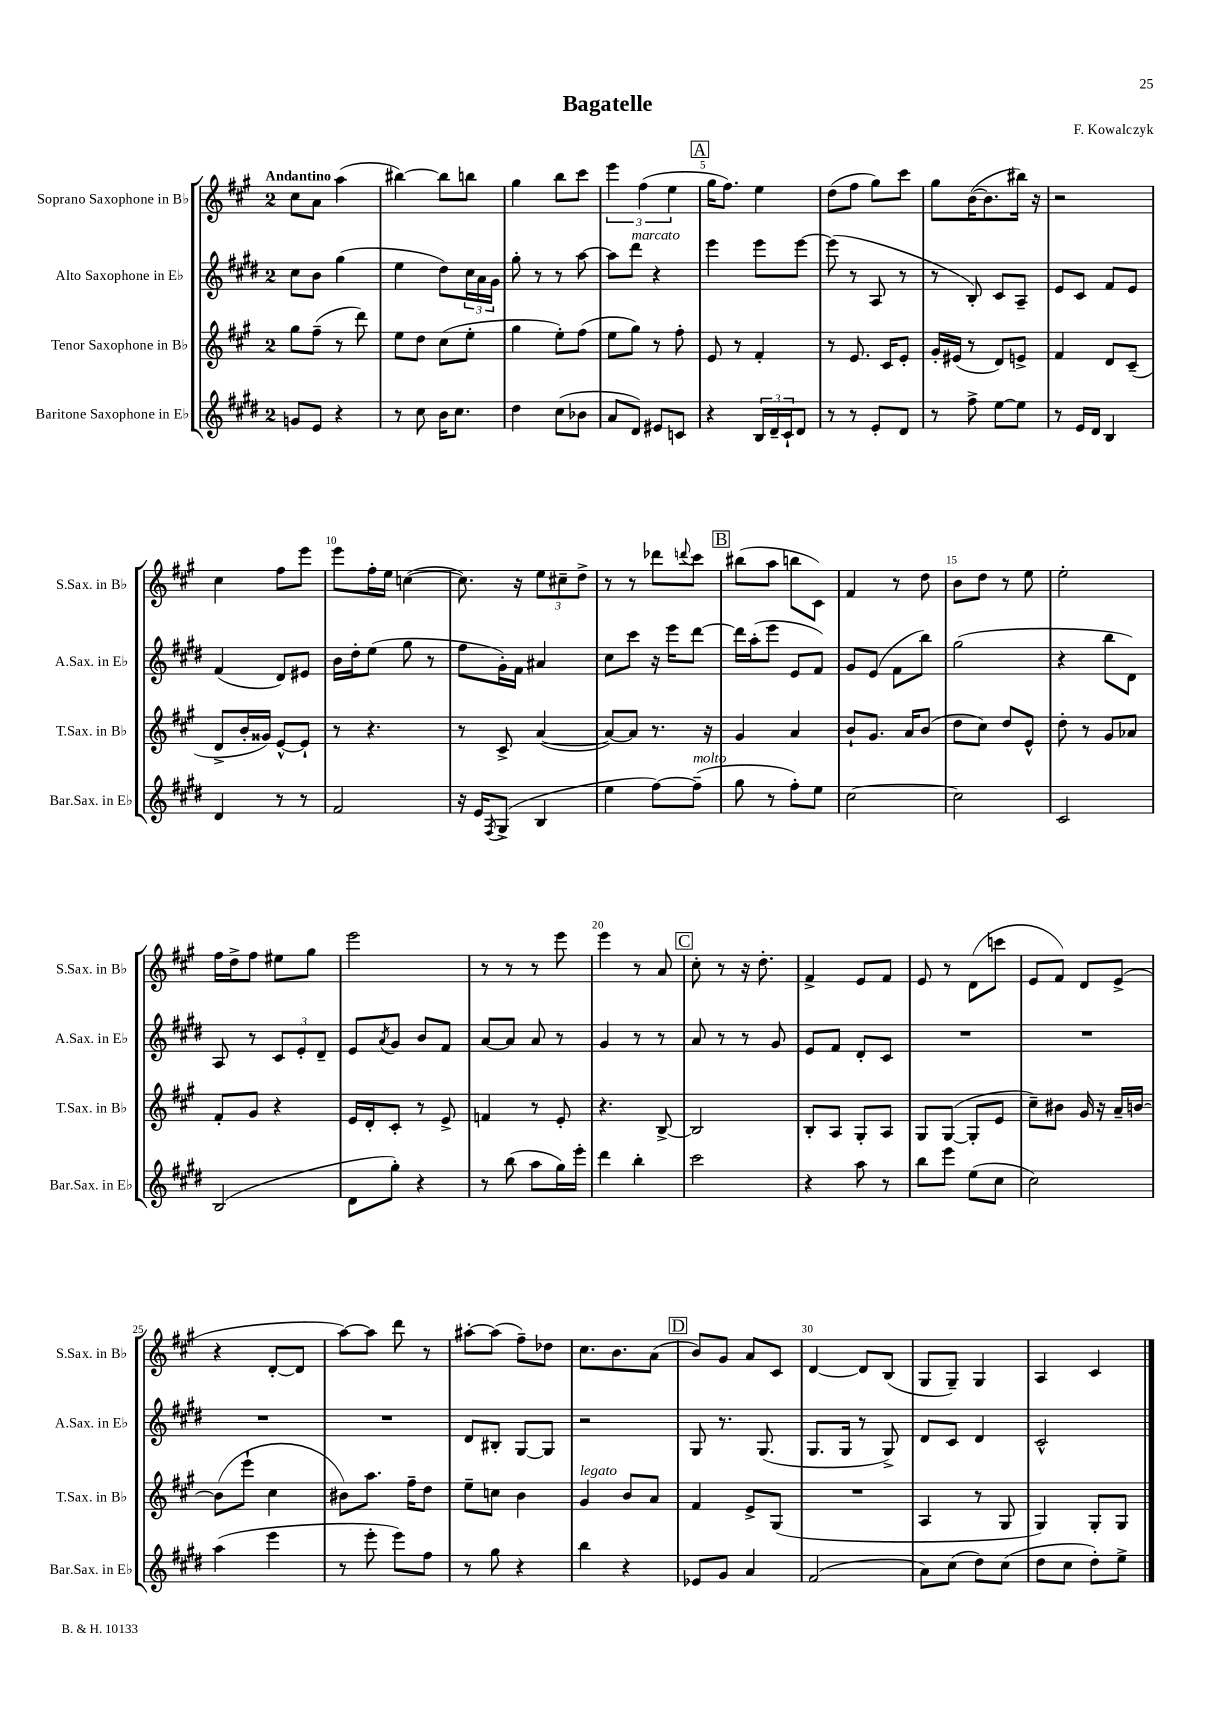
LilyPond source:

\header { title = "Bagatelle" composer = "F. Kowalczyk" }
<<
\new StaffGroup <<
\new Staff = "s0" \with { instrumentName = "Soprano Saxophone in Bb" shortInstrumentName = "S.Sax. in Bb" } {
    \clef treble \key a \major \once \override Staff.TimeSignature.style = #'single-digit \time 2/4 \tempo "Andantino"
    cis''8 a'8 a''4( |
    bis''4~) bis''8 b''8 |
    gis''4 b''8 cis'''8 |
    \tuplet 3/2 { e'''4 fis''4( e''4 } |
    \mark \markup { \box "A" } gis''16 fis''8.) e''4 |
    d''8( fis''8 gis''8) cis'''8 |
    gis''8 b'16~( b'8. bis''16) r16 |
    r2 |
    cis''4 fis''8 e'''8 |
    e'''8 fis''16-. e''16 c''4~( |
    c''8.) r16 \tuplet 3/2 { e''8 cis''8-- d''8-> } |
    r8 r8 des'''8 \appoggiatura { d'''8 } cis'''8 |
    \mark \markup { \box "B" } bis''8( a''8 b''8 cis'8) |
    fis'4 r8 d''8 |
    b'8 d''8 r8 e''8 |
    e''2-. |
    fis''16 d''16-> fis''8 eis''8 gis''8 |
    e'''2 |
    r8 r8 r8 e'''8 |
    e'''4 r8 a'8 |
    \mark \markup { \box "C" } cis''8-. r8 r16 d''8.-. |
    fis'4-> e'8 fis'8 |
    e'8 r8 d'8( c'''8 |
    e'8 fis'8) d'8 e'8->( |
    r4 d'8~-. d'8 |
    a''8~) a''8 d'''8 r8 |
    ais''8~-. ais''8( fis''8--) des''8 |
    cis''8. b'8. a'8( |
    \mark \markup { \box "D" } b'8) gis'8 a'8 cis'8 |
    d'4~ d'8 b8( |
    gis8 gis8--) gis4 |
    a4 cis'4 \bar "|." |
}
\new Staff = "s1" \with { instrumentName = "Alto Saxophone in Eb" shortInstrumentName = "A.Sax. in Eb" } {
    \clef treble \key e \major \once \override Staff.TimeSignature.style = #'single-digit \time 2/4
    cis''8 b'8 gis''4( |
    e''4 dis''8) \tuplet 3/2 { cis''16 a'16 gis'16 } |
    gis''8-. r8 r8 a''8~ |
    a''8 dis'''8^\markup { \italic "marcato" } r4 |
    \mark \markup { \box "A" } e'''4 e'''8 e'''8~ |
    e'''8( r8 a8 r8 |
    r8 b8-.) cis'8 a8-- |
    e'8 cis'8 fis'8 e'8 |
    fis'4( dis'8) eis'8 |
    b'16 dis''16-. e''8( gis''8 r8 |
    fis''8 gis'16-.) fis'16 ais'4 |
    cis''8 cis'''8 r16 e'''16 dis'''8~ |
    \mark \markup { \box "B" } dis'''16 a''16-.( e'''8 e'8 fis'8) |
    gis'8 e'8( fis'8 b''8) |
    gis''2( |
    r4 b''8 dis'8) |
    a8 r8 \tuplet 3/2 { cis'8 e'8-. dis'8-- } |
    e'8 \acciaccatura { a'8 } gis'8 b'8 fis'8 |
    a'8~ a'8 a'8 r8 |
    gis'4 r8 r8 |
    \mark \markup { \box "C" } a'8 r8 r8 gis'8 |
    e'8 fis'8 dis'8-. cis'8 |
    R2 |
    R2 |
    R2 |
    R2 |
    dis'8 bis8-. gis8~ gis8 |
    r2 |
    \mark \markup { \box "D" } gis8 r8. gis8.( |
    gis8. gis16 r8 gis8->) |
    dis'8 cis'8 dis'4 |
    cis'2-^ \bar "|." |
}
\new Staff = "s2" \with { instrumentName = "Tenor Saxophone in Bb" shortInstrumentName = "T.Sax. in Bb" } {
    \clef treble \key a \major \once \override Staff.TimeSignature.style = #'single-digit \time 2/4
    gis''8 fis''8--( r8 d'''8) |
    e''8 d''8 cis''8( e''8-. |
    gis''4 e''8-.) fis''8( |
    e''8 gis''8) r8 fis''8-. |
    \mark \markup { \box "A" } e'8 r8 fis'4-. |
    r8 e'8. cis'16 e'8-. |
    gis'16-. eis'16( r8 d'8) e'8-> |
    fis'4 d'8 cis'8--( |
    d'8-> b'16-. gisis'16) e'8~-^ e'8-! |
    r8 r4. |
    r8 cis'8-> a'4~( |
    a'8~) a'8 r8. r16 |
    \mark \markup { \box "B" } gis'4 a'4 |
    b'8-! gis'8. a'16 b'8( |
    d''8 cis''8) d''8 e'8-^ |
    d''8-. r8 gis'8 aes'8 |
    fis'8-. gis'8 r4 |
    e'16 d'16-. cis'8-. r8 e'8-> |
    f'4 r8 e'8-. |
    r4. b8~-> |
    \mark \markup { \box "C" } b2 |
    b8-. a8 gis8-. a8 |
    gis8 gis8~( gis8-. e'8 |
    cis''8--) bis'8 gis'16 r16 a'16-- b'16~ |
    b'8( e'''8-! cis''4 |
    bis'8) a''8. fis''16-- d''8 |
    e''8-- c''8 b'4 |
    gis'4^\markup { \italic "legato" } b'8 a'8 |
    \mark \markup { \box "D" } fis'4 e'8-> gis8( |
    R2 |
    a4 r8 gis8 |
    gis4) gis8-. gis8 \bar "|." |
}
\new Staff = "s3" \with { instrumentName = "Baritone Saxophone in Eb" shortInstrumentName = "Bar.Sax. in Eb" } {
    \clef treble \key e \major \once \override Staff.TimeSignature.style = #'single-digit \time 2/4
    g'8 e'8 r4 |
    r8 cis''8 b'16 cis''8. |
    dis''4 cis''8( bes'8 |
    a'8 dis'8) eis'8 c'8 |
    \mark \markup { \box "A" } r4 \tuplet 3/2 { b16 dis'16-- cis'16-! } dis'8 |
    r8 r8 e'8-. dis'8 |
    r8 fis''8-> e''8~ e''8 |
    r8 e'16 dis'16 b4 |
    dis'4 r8 r8 |
    fis'2 |
    r16 e'16 \acciaccatura { fis8 } gis8->( b4 |
    e''4 fis''8~) fis''8--^\markup { \italic "molto" }( |
    \mark \markup { \box "B" } gis''8 r8 fis''8-.) e''8 |
    cis''2~ |
    cis''2 |
    cis'2 |
    b2( |
    dis'8 gis''8-.) r4 |
    r8 b''8( a''8 gis''16) e'''16-. |
    dis'''4 b''4-. |
    \mark \markup { \box "C" } cis'''2 |
    r4 a''8 r8 |
    b''8 e'''8 e''8( cis''8 |
    cis''2) |
    a''4( e'''4 |
    r8 e'''8-. e'''8) fis''8 |
    r8 gis''8 r4 |
    b''4 r4 |
    \mark \markup { \box "D" } ees'8 gis'8 a'4 |
    fis'2( |
    a'8) cis''8( dis''8) cis''8( |
    dis''8 cis''8 dis''8-.) e''8-> \bar "|." |
}
>>
>>
\layout { \context { \Score \override BarNumber.break-visibility = ##(#f #t #t) barNumberVisibility = #(every-nth-bar-number-visible 5) } }
